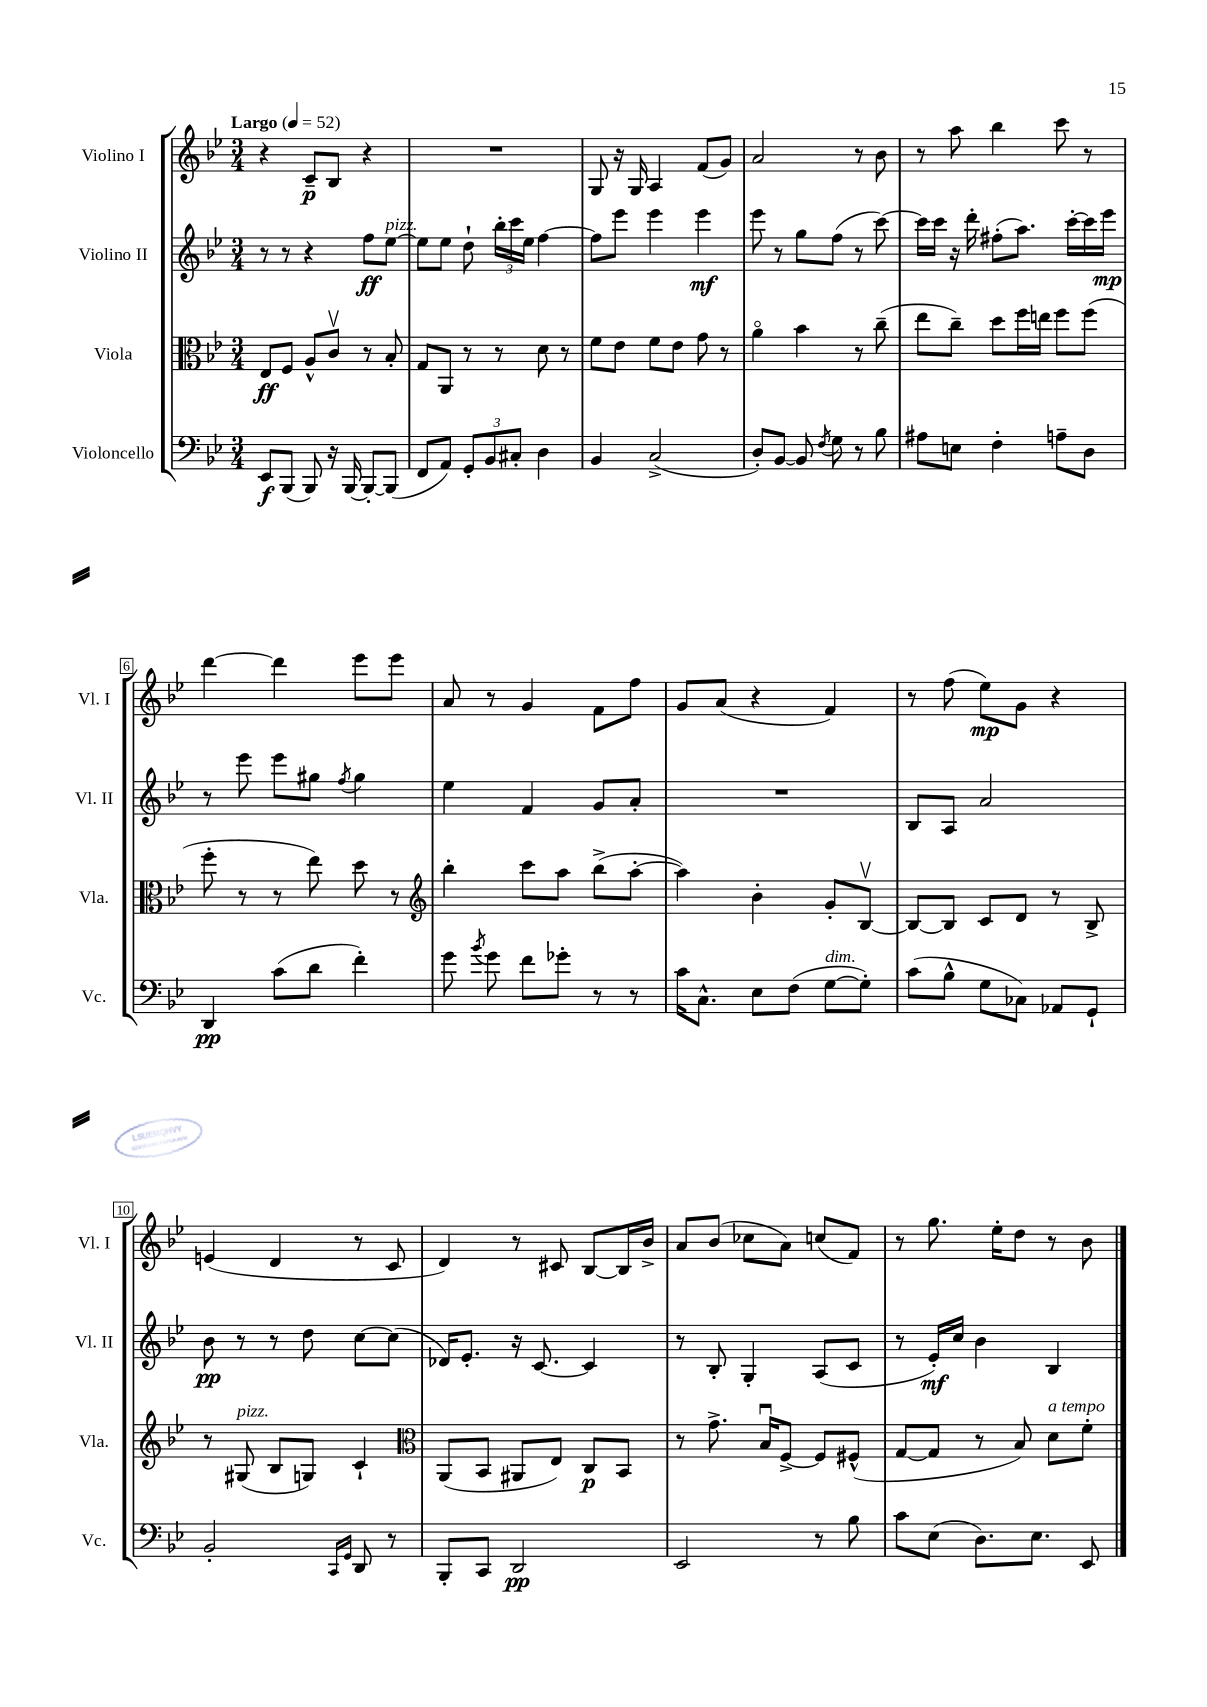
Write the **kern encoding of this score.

**kern	**kern	**kern	**kern
*staff4	*staff3	*staff2	*staff1
*clefF4	*clefC3	*clefG2	*clefG2
*k[b-e-]	*k[b-e-]	*k[b-e-]	*k[b-e-]
*M3/4	*M3/4	*M3/4	*M3/4
*MM52	*MM52	*MM52	*MM52
8EE-	8E-	8r	4r
(8BBB-	8F	8r	.
8BBB-)	8A^^	4r	8c~
16r	8cv	.	8B-
[16BBB-	.	.	.
8BBB-'_	8r	8ff	4r
(8BBB-]	8B-'	[8ee-	.
=	=	=	=
8FF	8G	8ee-]	2.r
8AA)	8AA	8ee-	.
12GG'	8r	8dd`	.
12BB-	.	.	.
.	8r	24bb-'	.
12C#'	.	24ccc	.
.	.	24ee-	.
4D	8d	[4ff	.
.	8r	.	.
=	=	=	=
4BB-	8f	8ff]	8G
.	8e-	8eee-	16r
.	.	.	16G
(2C^	8f	4eee-	4A
.	8e-	.	.
.	8g	4eee-	(8f
.	8r	.	8g)
=	=	=	=
8D')	4ao	8eee-	2a
[8BB-	.	8r	.
8BB-]	4b-	8gg	.
8qF	.	.	.
8G	.	(8ff	.
8r	8r	8r	8r
8B-	(8cc~	[8ccc)	8b-
=	=	=	=
8A#	8ee-	16ccc]	8r
.	.	16ccc	.
8E	8cc~)	16r	8aa
.	.	16ddd'	.
4F'	8dd	(8ff#'	4bb-
.	16ff	8.aa)	.
.	16ee	.	.
8A~	8ff	.	8ccc
.	.	[16ccc'	.
8D	(8ff	16ccc]	8r
.	.	16eee-	.
=	=	=	=
4DD	8ff'	8r	[4ddd
.	8r	8eee-	.
(8c	8r	8eee-	4ddd]
8d	8ee-)	8gg#	.
.	.	8qff	.
4f')	8dd	4gg#	8eee-
.	8r	.	8eee-
=	=	=	=
*	*clefG2	*	*
8g	4bb-'	4ee-	8a
8qb-	.	.	.
8g	.	.	8r
8f	8ccc	4f	4g
8g-'	8aa	.	.
8r	(8bb-^	8g	8f
8r	[8aa'	8a'	8ff
=	=	=	=
16c	4aa])	2.r	8g
8.C^^	.	.	.
.	.	.	(8a
8E-	4b-'	.	4r
(8F	.	.	.
[8G	8g'	.	4f)
8G'])	[8B-v	.	.
=	=	=	=
(8c	8B-_	8B-	8r
8B-^^	8B-]	8A	(8ff
8G	8c	2a	8ee-)
8C-)	8d	.	8g
8AA-	8r	.	4r
8GG`	8B-^	.	.
=	=	=	=
2BB-'	8r	8b-	(4e
.	(8G#	8r	.
.	8B-	8r	4d
.	8G)	8dd	.
16qqCC	.	.	.
16qqGG	.	.	.
8DD	4c`	[8cc	8r
8r	.	(8cc]	8c
=	=	=	=
*	*clefC3	*	*
8BBB-'	(8AA	16d-)	4d)
.	.	8.e-'	.
8CC	8BB-	.	.
2DD	8AA#	16r	8r
.	.	[8.c	.
.	8E-)	.	8c#
.	8C	4c]	[8B-
.	8BB-	.	16B-]
.	.	.	16b-^
=	=	=	=
2EE-	8r	8r	8a
.	8.g^	8B-'	(8b-
.	.	4G'	8cc-
.	16B-u	.	.
.	[8F^	.	8a)
8r	8F]	(8A	(8cc
8B-	(8F#^^	8c	8f)
=	=	=	=
8c	[8G	8r	8r
(8E-	8G]	16e-')	8.gg
.	.	16cc	.
8.D)	8r	4b-	.
.	.	.	16ee-'
.	8B-)	.	8dd
8.E-	.	.	.
.	8d	4B-	8r
8EE-	8f'	.	8b-
==	==	==	==
*-	*-	*-	*-
